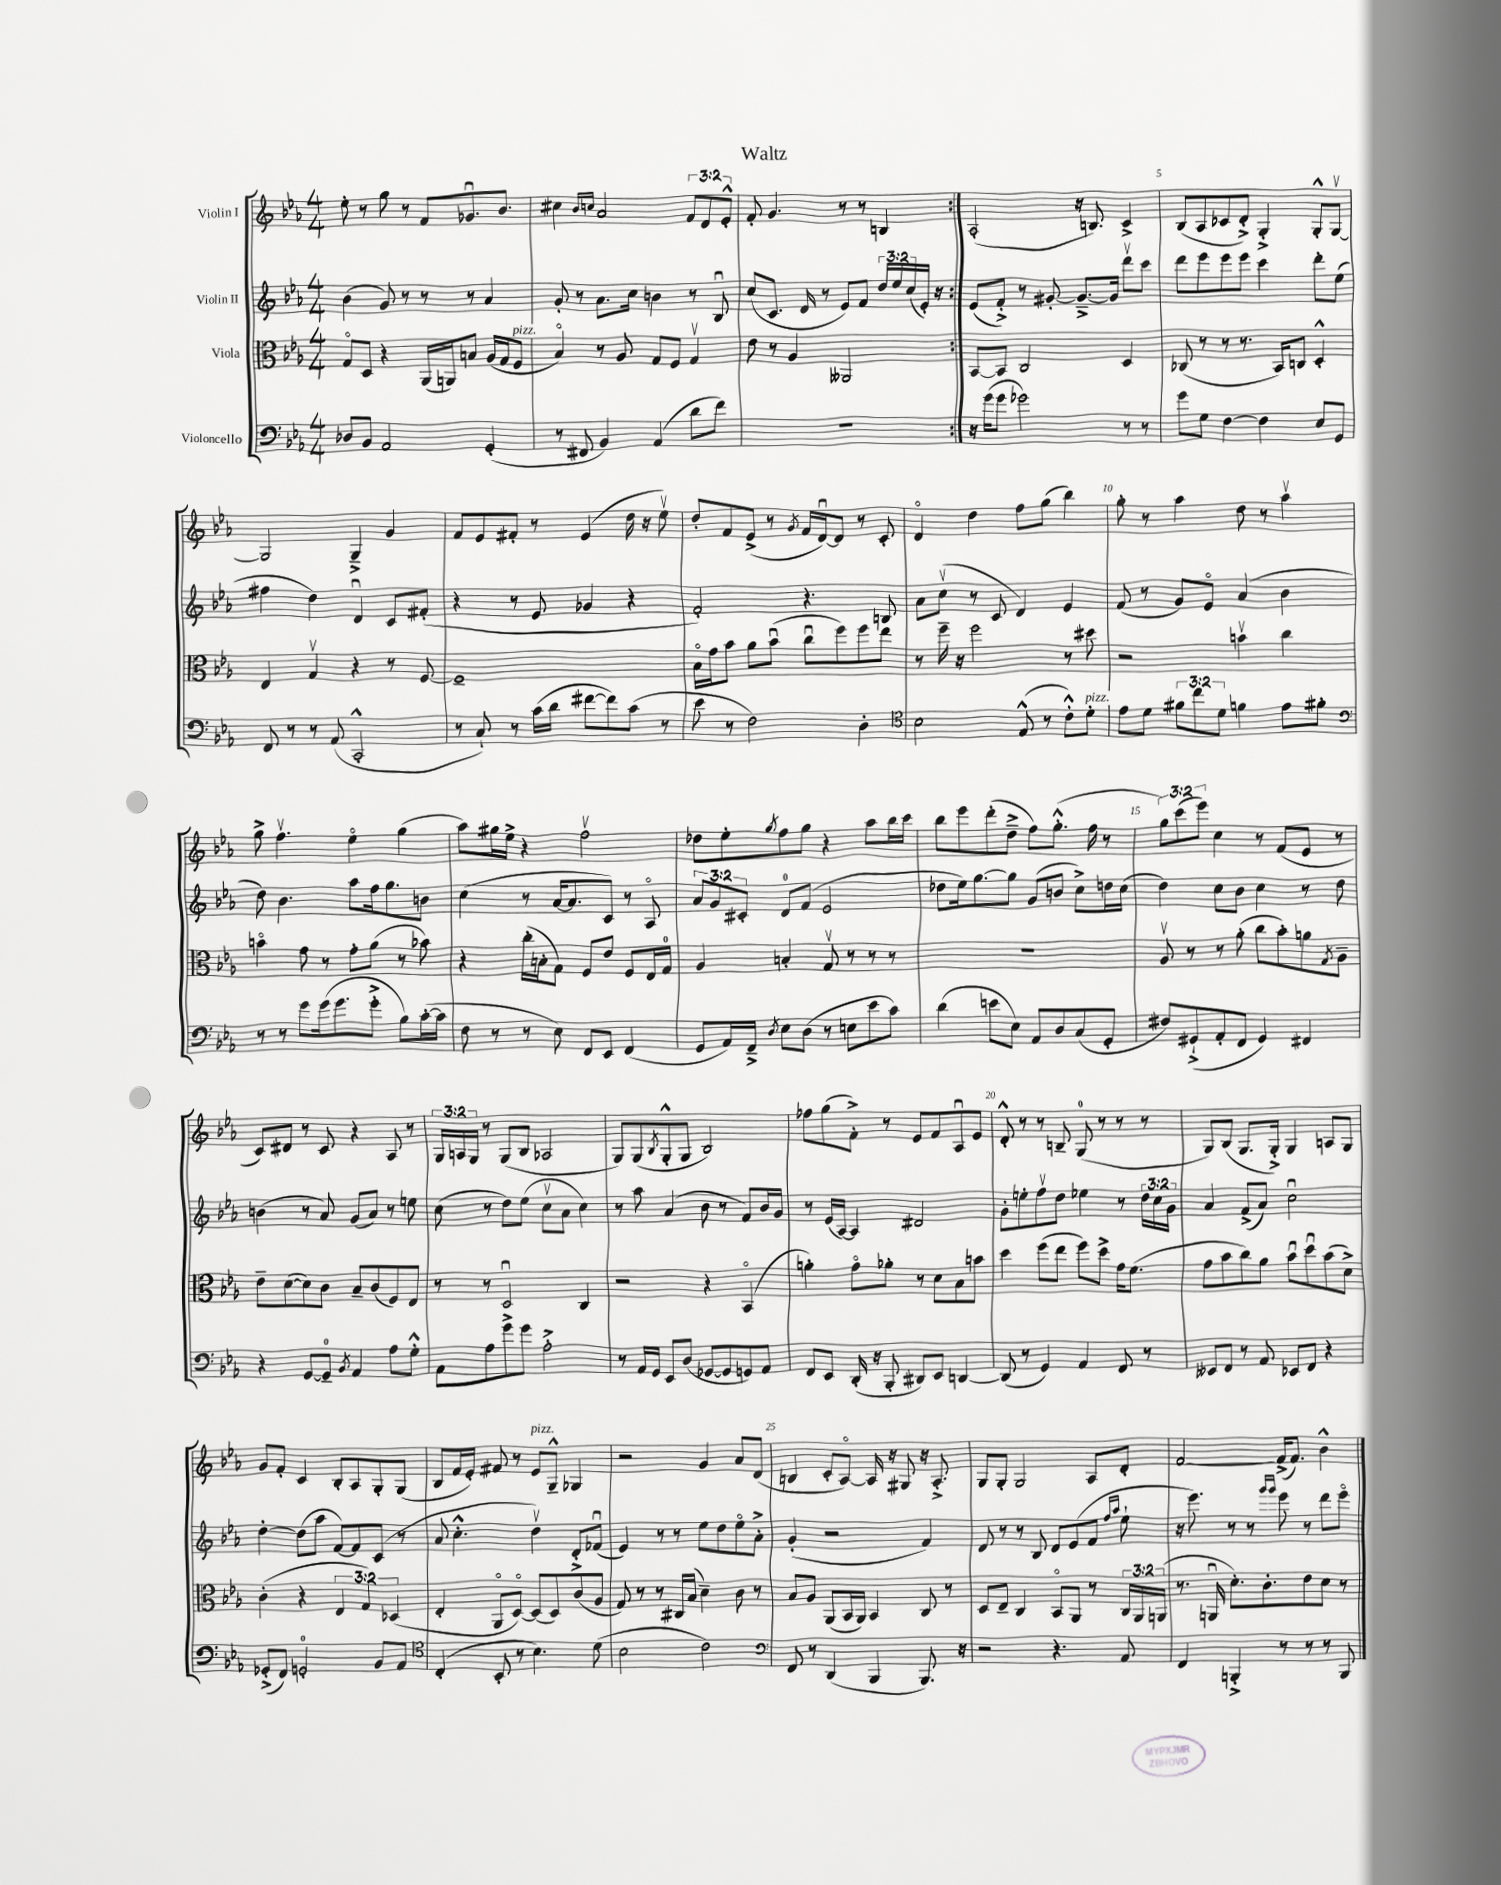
\header { title = "Waltz" }
<<
\new StaffGroup <<
\new Staff = "s0" \with { instrumentName = "Violin I" } {
    \clef treble \key ees \major \numericTimeSignature \time 4/4 \override Staff.TupletNumber.text = #tuplet-number::calc-fraction-text
    \repeat volta 2 { ees''8-. r8 g''8 r8 f'8 ges'8.\downbow bes'8. |
    cis''4 \grace { bes'16 c''16 } aes'2 \tuplet 3/2 { f'8 d'8 ees'8-.-^ } |
    f'8-. g'4. r8 r8 b4 | }
    aes2-.( r16 b8.) c'4-> |
    bes8( aes8 ces'8 d'8-.->) g4-.-> g8-.-^ g8~\upbow |
    g2 g4---> g'4 |
    f'8 ees'8 fis'8-. r8 ees'4( d''16 r16 ees''8\upbow) |
    d''8-. f'8 ees'8->( r8 \acciaccatura { g'8 } f'16 d'16~\downbow) d'8 r8 c'8-. |
    d'4\flageolet d''4 f''8 g''8( bes''4) |
    g''8-. r8 aes''4 d''8 r8 aes''4\upbow |
    g''8-> f''4.\upbow ees''4\flageolet g''4( |
    aes''8) gis''16 ees''16-> r4 f''2\upbow |
    des''8 ees''8-. \acciaccatura { g''8 } f''8 g''8 r4 aes''8 bes''16 c'''16 |
    bes''8 ees'''8 d'''8-.( d''8---> f''8) g''8.-.-^( f''16 r8 |
    \tuplet 3/2 { g''8) c'''8( ees'''8) } c''4 r8 f'8( ees'8 r8 |
    c'8) dis'8 r8 c'8 r4 aes8 r8 |
    \tuplet 3/2 { g16 a16 g16 } r8 g8( bes8 aes2 |
    g8) g8( \acciaccatura { bes8 } g8-.-^ g8 bes2) |
    fes''8 g''8( f'8-.->) r8 ees'8 f'8 aes8\downbow ees'8 |
    d'8-.-^ r8 r8 b8-- g8-0( r8 r8 r8 |
    g8) bes8( g8. g16-.->) g4 a8 g8 |
    g'8 f'8-. c'4 bes8-. aes8 g8-. g8( |
    bes8 f'16 ees'16-.) fis'8 r8 ees'8^\markup { \italic "pizz." } g8---^ ges4 |
    r2 g'4 aes'8 d'8( |
    b4 c'8-. aes8~\flageolet) aes16 r16 gis8 r16 aes8.-.-> |
    g8 g8-. g2 aes8 d'8-. |
    f'2~ f'16->( f'8.) bes'4-^ \bar "|." |
}
\new Staff = "s1" \with { instrumentName = "Violin II" } {
    \clef treble \key ees \major \numericTimeSignature \time 4/4 \override Staff.TupletNumber.text = #tuplet-number::calc-fraction-text
    \repeat volta 2 { bes'4( g'8) r8 r8 r8 aes'4 |
    g'8-. r8 aes'8. c''16 b'4 r8 bes8\downbow |
    c''8( c'8. d'16 r8 ees'8) f'8 \tuplet 3/2 { d''16 ees''16 c''16( } ees'16-.) r16 | }
    ees'8( f'8-.->) r8 gis'8~-. gis'8.~---> gis'16 d'''8\upbow c'''8 |
    d'''8 ees'''8 ees'''8 ees'''8 c'''4 d'''8-. ees''8( |
    fis''4 d''4) d'4\downbow c'8 fis'8-.( |
    r4 r8 ees'8 ges'4 r4 |
    f'2-.) r4. b8 |
    aes'8 c''8\upbow( r8 c'8 d'4) ees'4 |
    f'8( r8 g'8) ees'8\flageolet aes'4( bes'4 |
    d''8) bes'4. aes''8 f''16 g''8. b'8 |
    c''4( r8 aes'16~ aes'8. c'8) r8 aes8\flageolet |
    \tuplet 3/2 { aes'8 g'8 cis'8-. } d'8-0 f'8( ees'2 |
    des''8 ees''16) g''8.~ g''8 g'8( b'8 c''8->) d''16 c''16( |
    d''4) c''8 bes'8 c''4 r8 d''8 |
    b'4( r8 aes'8) g'8( aes'8) r8 e''8 |
    c''8( r8 d''8) ees''8( c''8\upbow aes'8 c''4) |
    r8 aes''8 aes'4( bes'8 r8 f'8) bes'16 g'16 |
    r8 ees'16( aes16~) aes4 dis'2 |
    g'8-. e''8-. f''8\upbow d''8 ees''4 r8 \tuplet 3/2 { d''16 c''16 g'16 } |
    aes'4 f'8->( aes'8) c''2\downbow |
    d''4~-. d''8( aes''8 f'8~) f'8 c'8( r8 |
    aes'8 c''4.-.-^ d''4\upbow) d'8-.-> fes'8\downbow( |
    ees'4) r8 r8 ees''8 d''8 ees''8\flageolet aes'8-.-> |
    g'4-.( r2 f'4) |
    d'8 r8 r8 bes8 d'8 ees'8( f'8 \grace { f''16 aes''16 } ees''8-! |
    r16 ees'''8.) r8 r8 \grace { g'''16 g'''16 } ees'''8 r8 d'''8 ees'''8\flageolet \bar "|." |
}
\new Staff = "s2" \with { instrumentName = "Viola" } {
    \clef alto \key ees \major \numericTimeSignature \time 4/4 \override Staff.TupletNumber.text = #tuplet-number::calc-fraction-text
    \repeat volta 2 { g8\flageolet d8 r4 aes,16( a,16) b8 aes16( g16 f8^\markup { \italic "pizz." } |
    bes4\flageolet) r8 aes8 g8 f8 g4\upbow |
    ees'8 r8 aes4 aeses,2 | }
    bes,8~ bes,8 c2 d4 |
    ces8( r8 r8 r8. bes,16) c8 d4-.-^ |
    ees4 g4\upbow r4 r8 f8~ |
    f1-- |
    bes16\flageolet g'16 bes'8 aes'8 bes'8\downbow( c''8\downbow f''8) f''8 ees''8 |
    r8 f''16-- r16 f''2 r8 dis''8 |
    r2 b'4\upbow c''4 |
    b'4\flageolet g'8 r8 g'8-. aes'8( r8 bes'8) |
    r4 c''16-.( b16-. g8) f8 ees'8 f8 ees16 g16-0 |
    aes4 b4-. g8\upbow r8 r8 r8 |
    R1 |
    aes8\upbow r8 r8 aes'8-.( c''8 bes'8-.) a'8 \acciaccatura { g8 } aes8-- |
    ees'8-- d'8~( d'8) c'8 bes8-- c'8( f8) ees8 |
    r8 r8 d2\downbow c4 |
    r2 r4 bes,4\flageolet( |
    a'4-.) g'8\flageolet aes'8-. r8 d'8 bes8 b'8 |
    d''4 f''8( ees''8 f''8) d''8-> g'16 f'8.( |
    g'8 bes'8 c''8) aes'8 bes'8\downbow d''8\downbow bes'8( d'8->) |
    c'4-.( r4 \tuplet 3/2 { ees4 g4) des4( } |
    ees4-. aes,8\flageolet d8~\flageolet) d8( d8) c'8( aes8 |
    g8) r8 r8 cis16 bes16( d'4--) c'8 r8 |
    bes8 aes8 aes,8( bes,16 aes,16) bes,4 c8 r8 |
    d8 ees8-- c4 bes,8\flageolet aes,8 r8 \tuplet 3/2 { c16 aes,16 a,16( } |
    r8. a,16\downbow d'8.-.) c'8.-. ees'8 d'8 r8 \bar "|." |
}
\new Staff = "s3" \with { instrumentName = "Violoncello" } {
    \clef bass \key ees \major \numericTimeSignature \time 4/4 \override Staff.TupletNumber.text = #tuplet-number::calc-fraction-text
    \repeat volta 2 { des8 bes,8 aes,2 g,4-.( |
    r8 fis,8 bes,4) aes,4( d'8 f'8) |
    R1 | }
    r16 g'16( g'8 ges'2) r8 r8 |
    g'8 g8 f4~ f4 ees8 g,8 |
    f,8 r8 r8 aes,8( c,2-.-^ |
    r8 c8-!) r8 c'16( d'16 fis'8~ fis'8) c'8( r8 |
    ees'8 r8 f2) d4-. |
    \clef tenor bes2 ees8-^( r8 c'8-.-^) d'8-.^\markup { \italic "pizz." } |
    ees'8 d'8 \tuplet 3/2 { fis'8 c''8 d'8 } f'4 ees'8 fis'8-. |
    \clef bass r8 r8 g'8 g'16( g'8. g'8-.-> bes8) c'16~-.( c'16 |
    f8 r8 r8 ees8) f,8 ees,8 f,4( |
    g,8 aes,16) f,16---> \acciaccatura { d8 } ees8 d8( r8 e8 ees'8 c'8) |
    d'4( e'8 ees8) aes,8 d8 c8( g,8-. |
    fis8) gis,8-!->( aes,8-. f,8 gis,4) fis,4 |
    r4 g,8~ g,8-0-- \acciaccatura { bes,8 } aes,4 aes8 g8-.-^ |
    aes,8 aes8 g'8-> g'8 aes2-.-> |
    r8 aes,16 g,16 ees,8 d8( ges,8~ ges,8 g,8) aes,8 |
    f,8 ees,8 d,16-.( r16 bes,,8-. dis,8) ees,8 d,4~ |
    d,8( r8 g,4) aes,4 f,8 r8 |
    eeses,8 f,8 r8 aes,8 ees,8 f,8 r4 |
    ges,8-.->( f,8) g,2-0-. bes,8 aes,8 |
    \clef tenor c4-.( bes,8-. r8 bes4.) d'8( |
    bes2 c'2) |
    \clef bass f,8 r8 d,4( bes,,4 bes,,8.) r16 |
    r2 r4. aes,8 |
    f,4 b,,4-.-> r8 r8 r8 b,,8 \bar "|." |
}
>>
>>
\layout { \context { \Score \override BarNumber.break-visibility = ##(#f #t #t) barNumberVisibility = #(every-nth-bar-number-visible 5) } }
